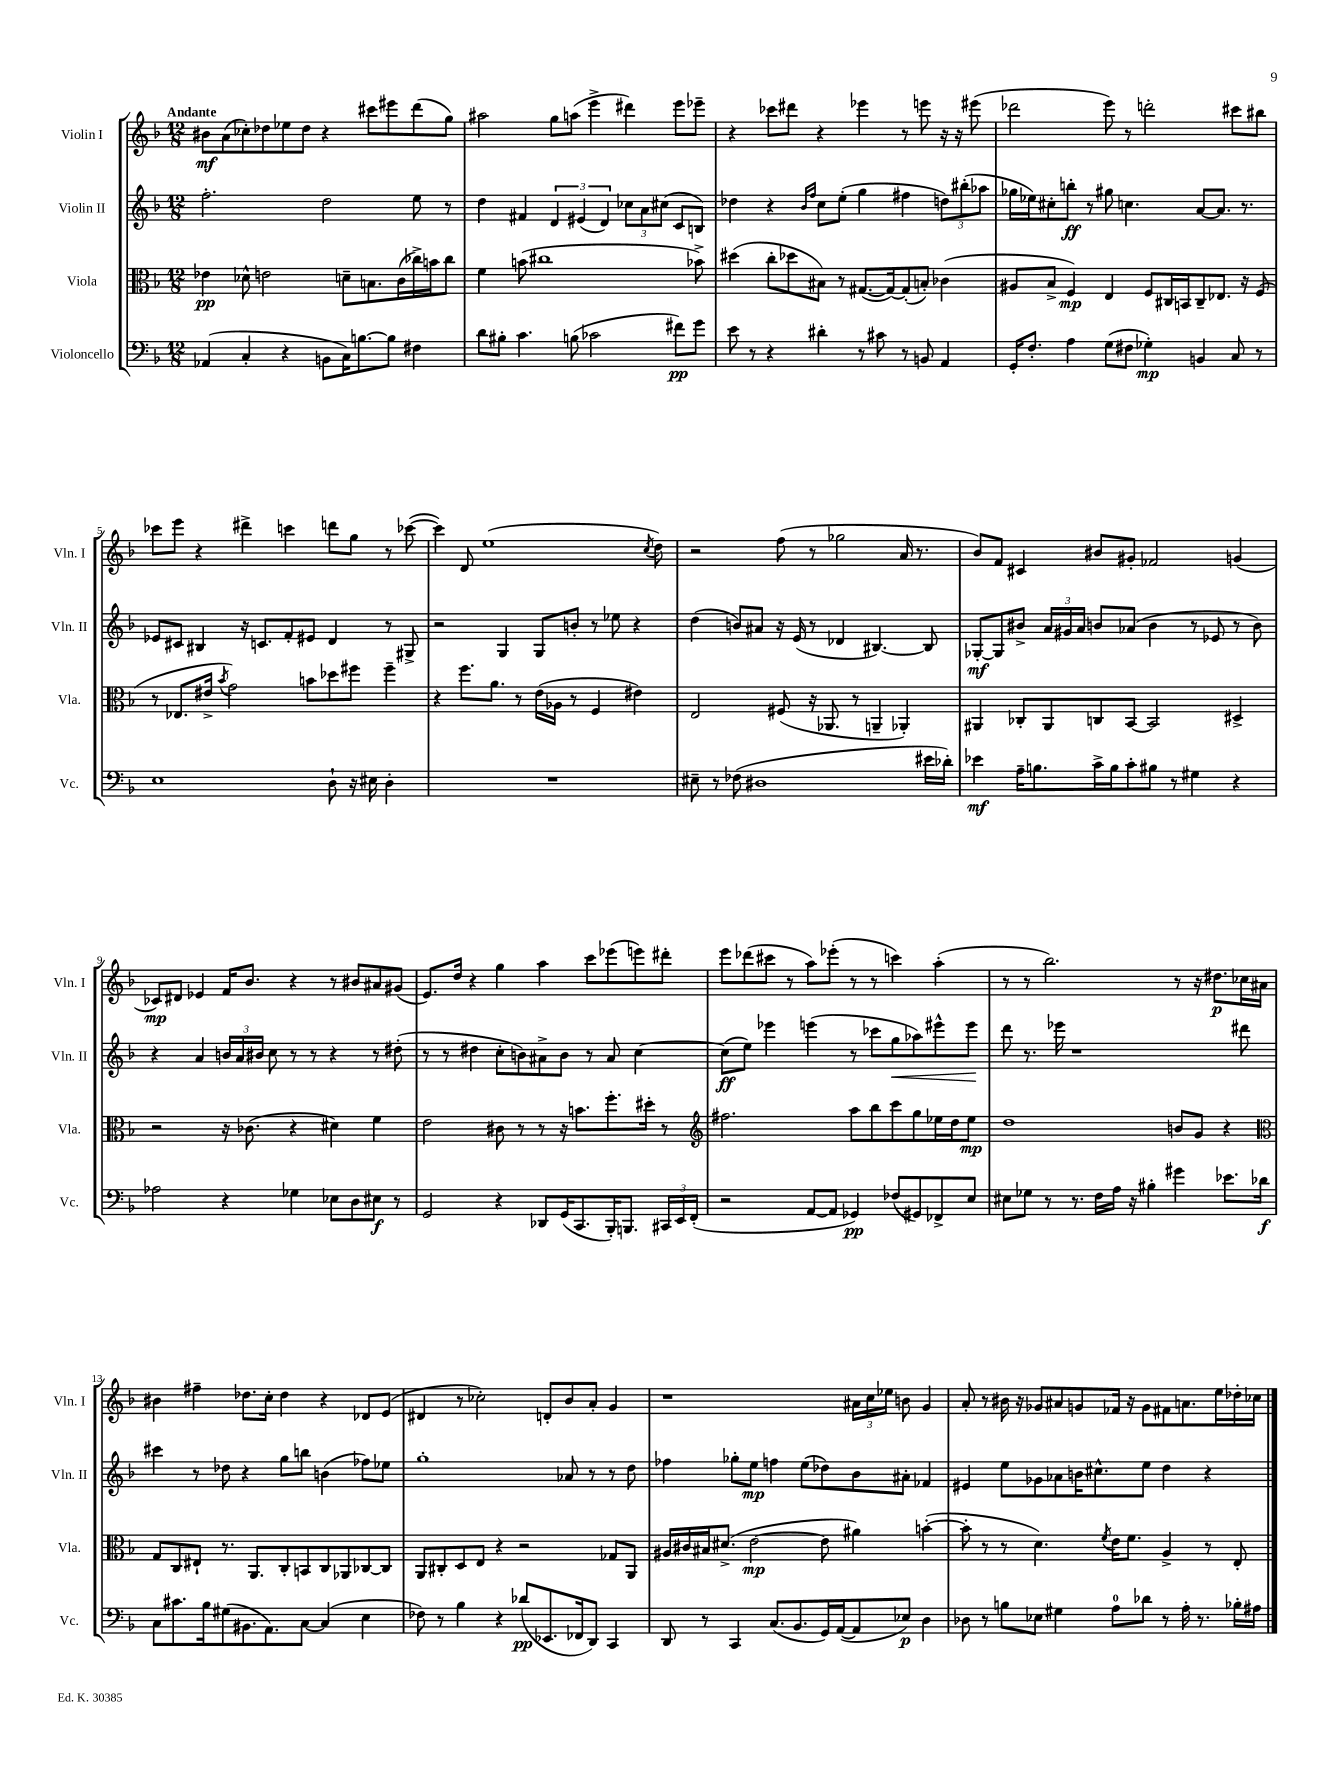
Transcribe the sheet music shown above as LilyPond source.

<<
\new StaffGroup <<
\new Staff = "s0" \with { instrumentName = "Violin I" shortInstrumentName = "Vln. I" } {
    \clef treble \key f \major \numericTimeSignature \time 12/8 \tempo "Andante"
    \autoBeamOff bis'8[\mf a'8( ces''8-.) des''8 ees''8 des''8] r4 cis'''8[ eis'''8 d'''8( g''8]) |
    ais''2 g''8[ a''8]( e'''4-> dis'''4) e'''8[ ees'''8]-- |
    r4 ces'''8[ dis'''8] r4 ees'''4 r8 e'''8 r16 r16 eis'''8( |
    des'''2 e'''8) r8 d'''2-. cis'''8[ bis''8] |
    ces'''8[ e'''8] r4 dis'''4-> c'''4 d'''8[ g''8] r8 ces'''8~( |
    ces'''4) d'8 e''1( \acciaccatura { c''8 } d''8) |
    r2 f''8( r8 ges''2 a'16 r8. |
    bes'8[) f'8] cis'4 bis'8[ gis'8]-. fes'2 g'4( |
    ces'8[\mp) dis'8] ees'4 f'16[ bes'8.] r4 r8 bis'8[ ais'8 gis'8]( |
    e'8.[) d''16] r4 g''4 a''4 c'''8[ ees'''8( e'''8) dis'''8]-. |
    e'''8[ des'''8( cis'''8] r8 a''8[) ees'''8]-.( r8 r8 c'''4) a''4-.( |
    r8 r8 bes''2.) r8 r16 dis''8.[\p ces''16 ais'16] |
    bis'4 fis''4-- des''8.[ c''16]-. des''4 r4 des'8[ e'8]( |
    dis'4 r8 ces''2-.) d'8[-. bes'8 a'8]-. g'4 |
    r1 \tuplet 3/2 { ais'16[ c''16 ees''16] } b'8 g'4 |
    a'8-. r8 bis'16 r16 ges'8[ ais'8 g'8 fes'16] r16 g'8[ fis'8 a'8. e''16 des''16-. ces''16] \bar "|." |
}
\new Staff = "s1" \with { instrumentName = "Violin II" shortInstrumentName = "Vln. II" } {
    \clef treble \key f \major \numericTimeSignature \time 12/8
    \autoBeamOff f''2.-. d''2 e''8 r8 |
    d''4 fis'4 \tuplet 3/2 { d'4 eis'4( d'4) } \tuplet 3/2 { ces''8[ a'8 cis''8]( } c'8[ b8]) |
    des''4 r4 \grace { bes'16[ f''16] } c''8[ e''8]-.( g''4 fis''4 \tuplet 3/2 { d''8[) bis''8-.( aes''8] } |
    ges''16[ ees''16) cis''8-. b''8]-.\ff r8 gis''8 c''4. a'8[~ a'8.] r8. |
    ees'8[ cis'8] bis4 r16 c'8.[ f'8-. eis'8] d'4 r8 gis8-> |
    r2 g4 g8[ b'8]-. r8 ees''8 r4 |
    d''4( b'8[) ais'8] r16 e'16( r8 des'4 bis4.~) bis8 |
    ges8[~-.\mf ges8 bis'8]-> \tuplet 3/2 { a'16[ gis'16 a'16] } b'8[ aes'8]( b'4 r8 ees'8 r8 b'8) |
    r4 a'4 \tuplet 3/2 { b'16[ a'16 bis'16] } c''8 r8 r8 r4 r8 dis''8-.( |
    r8 r8 dis''4 c''8[-. b'8) ais'8-> b'8] r8 ais'8 c''4~ |
    c''8[\ff( e''8]) ees'''4 e'''4( r8 ces'''8[ g''8\< aes''8) eis'''8-^ eis'''8]\! |
    d'''8 r8. ees'''16 r1 dis'''8 |
    cis'''4 r8 des''8 r4 g''8[ b''8] b'4( fes''8[) ees''8] |
    g''1-. aes'8 r8 r8 d''8 |
    fes''4 ges''8[-. e''8]\mp f''4 e''8[( des''8) bes'8 ais'8]-. fes'4 |
    eis'4 e''8[ ges'8 aes'8 b'16 cis''8.-^ e''8] d''4 r4 \bar "|." |
}
\new Staff = "s2" \with { instrumentName = "Viola" shortInstrumentName = "Vla." } {
    \clef alto \key f \major \numericTimeSignature \time 12/8
    \autoBeamOff ees'4\pp des'8-^ e'2 d'8[-- b8. c'16( ces''16->) b'16 ces''8] |
    f'4 b'8( cis''1 bes'8->) |
    dis''4( c''8[-. des''8 bis8]) r8 gis8.[~( gis16~) gis8-.( b8]-.) ces'4( |
    ais8[ bes8]-> f4\mp) e4 f8[ cis16 b,16 cis8-- ees8.] r16 f8( |
    r8 ees8.[ eis'16]-> \acciaccatura { bes'8 } g'2) b'8[ des''8 fis''8] fis''4-- |
    r4 f''8.[ a'8.] r8 e'16[( aes16] r8 f4 eis'4) |
    e2 fis8( r16 aes,8. r8 a,4-- aes,4-.) |
    ais,4 ces8[-. ais,8 c8 bes,8]~ bes,2 dis4-> |
    r2 r16 ces'8.( r4 dis'4) f'4 |
    e'2 cis'8 r8 r8 r16 b'8.[ f''8.-. dis''16]-. r8 |
    \clef treble fis''2. a''8[ bes''8 c'''8 g''8 ees''16 d''16 ees''8]\mp |
    d''1 b'8[ g'8] r4 |
    \clef alto g8[ c8 eis8]-! r8. a,8.[ c8-. b,8 c8 aes,8 ces8~ ces8] |
    a,8[ cis8-. d8 e8] r4 r2 ges8[ a,8] |
    ais16[ cis'16 bis16 dis'8.]->( e'2~\mp e'8 ais'4) b'4~-.( |
    b'8-. r8 r8 d'4.) \acciaccatura { f'8 } e'16[ f'8.] a4-> r8 e8-. \bar "|." |
}
\new Staff = "s3" \with { instrumentName = "Violoncello" shortInstrumentName = "Vc." } {
    \clef bass \key f \major \numericTimeSignature \time 12/8
    \autoBeamOff aes,4( c4-. r4 b,8[ c16) b8.~ b8] fis4 |
    d'8[ bis8]-. c'4. b8( ces'2 fis'8[\pp) g'8] |
    e'8 r8 r4 dis'4-. r8 cis'8 r8 b,8 a,4 |
    g,16[-. f8.]-. a4 g8[( fis8] ges4-.\mp) b,4 c8 r8 |
    e1 d8-! r16 eis16 d4-. |
    R1. |
    eis8-- r8 fes8( dis1 eis'16[ des'16]-.) |
    ees'4\mf a16[-- b8. c'16-> b16 c'8-. bis8] r8 gis4 r4 |
    aes2 r4 ges4 ees8[ d8 eis8]\f r8 |
    g,2 r4 des,8[ g,16( c,8. bes,,16-.) b,,8.] \tuplet 3/2 { cis,16[ e,16 f,16]-.( } |
    r2 a,8[~ a,8] ges,4\pp) fes8[( gis,8) fes,8-> e8] |
    eis8[ ges8] r8 r8. f16[ a16] r16 bis4-. gis'4 ees'8.[ des'16]\f |
    c8[ cis'8. bes16 gis8( bis,8. a,8.) c8]~ c4( e4 |
    fes8) r8 bes4 r4 des'8[\pp( ees,8. fes,16 d,8]) c,4 |
    d,8 r8 c,4 c8.[( bes,8. g,16) a,16~( a,8 ees8]\p) d4 |
    des8 r8 b8[ ees8] gis4 a8[-0 des'8] r8 a16-. r8. bes16[-. ais16] \bar "|." |
}
>>
>>
